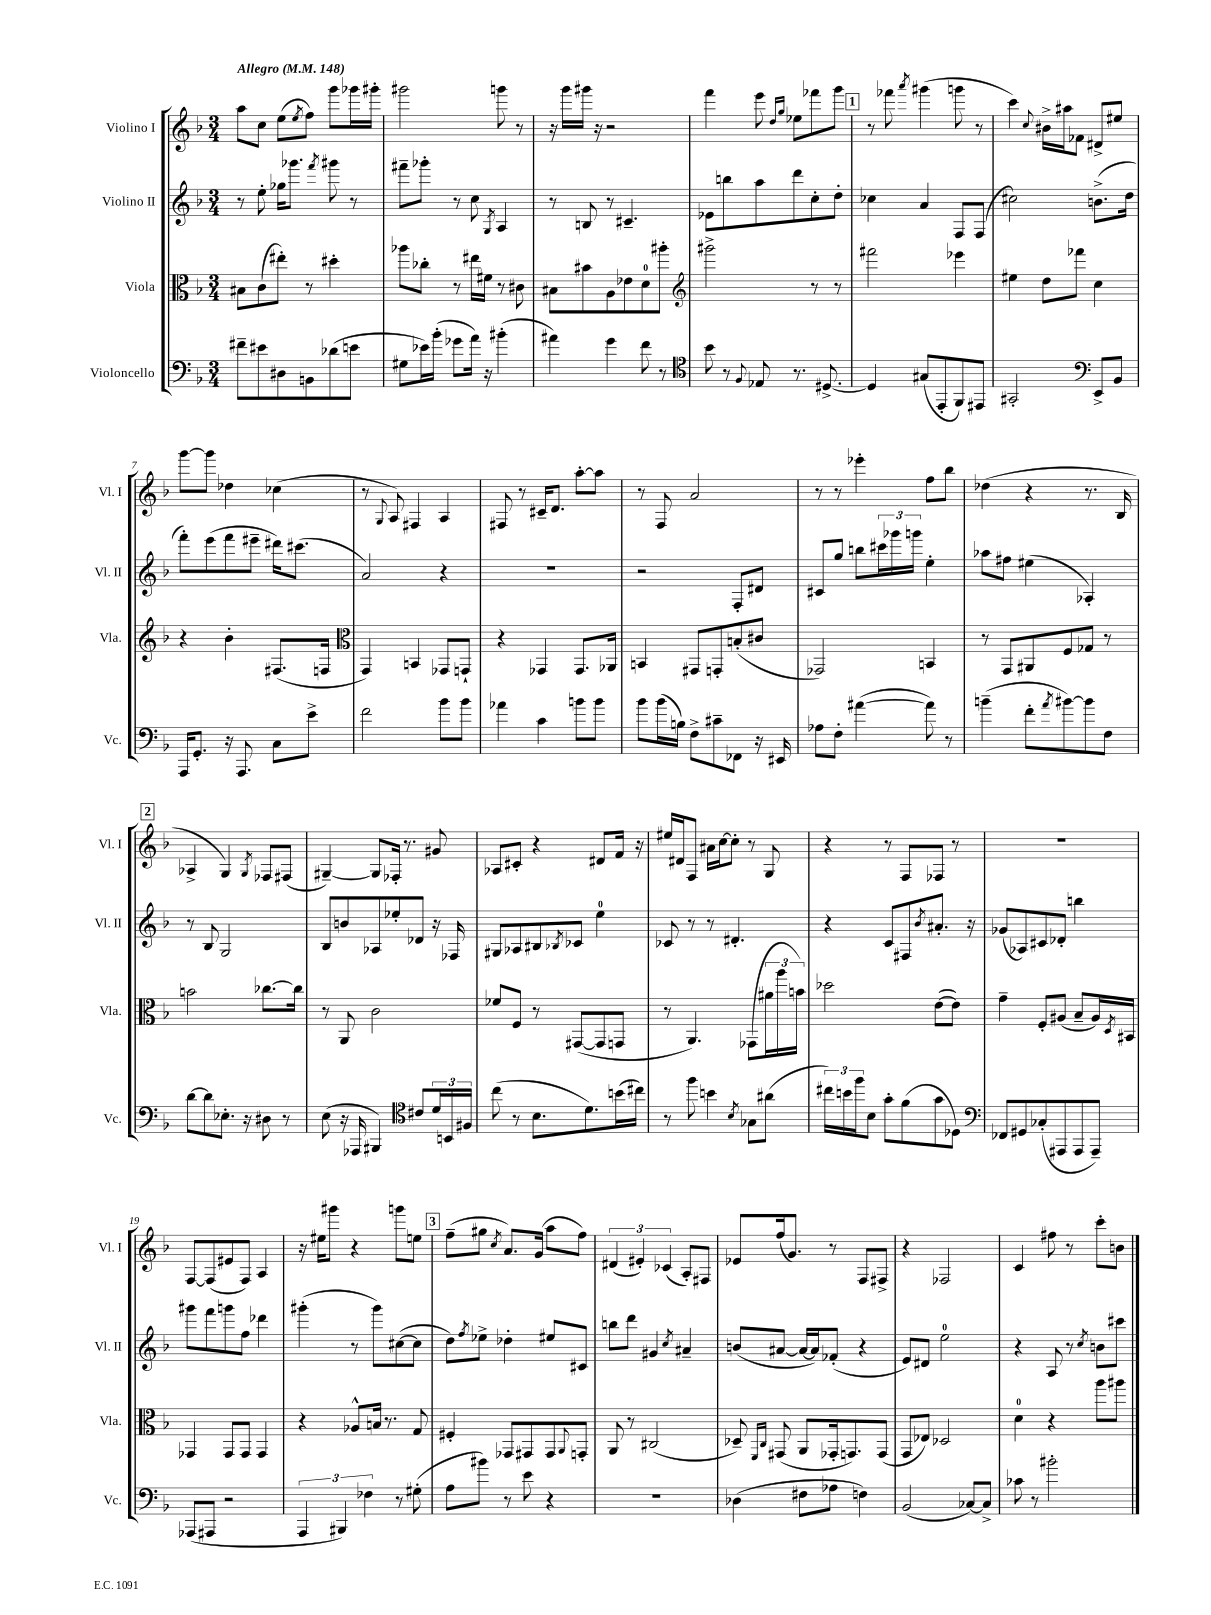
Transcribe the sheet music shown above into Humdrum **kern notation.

**kern	**kern	**kern	**kern
*part4	*part3	*part2	*part1
*staff4	*staff3	*staff2	*staff1
*I"Violoncello	*I"Viola	*I"Violino II	*I"Violino I
*I'Vc.	*I'Vla.	*I'Vl. II	*I'Vl. I
*clefF4	*clefC3	*clefG2	*clefG2
*k[b-]	*k[b-]	*k[b-]	*k[b-]
*M3/4	*M3/4	*M3/4	*M3/4
*MM148	*MM148	*MM148	*MM148
=1	=1	=1	=1
!	!	!	!LO:TX:a:B:t=Allegro
8f#X~\L	8B#X\L	8r	8aa\L
8e#X\	(8c\	8ee'\	8cc\J
8D#X\	8ee#X'\J)	16gg-X\KL	(8ee\L
.	.	8.ggg-X\J	.
.	.	.	8qee/
8BBn\	8r	.	8ff\J)
.	.	8qfff/	.
(8d-X\	4dd#X'\	8ggg#X\	8ggg\L
8en\J	.	8r	16ggg-X\L
.	.	.	16ggg#X'\JJ
=2	=2	=2	=2
8G#X\L	8aa-X\L	8fff#X~\L	2ggg#X\
16e-X\L)	8cc-X'\J	8ggg-X'\J	.
(16b-'\JJ	.	.	.
8g-X\L	8r	8r	.
16a\Jk)	16ee#X\LL	8cc\	.
16r	16f#X\JJ	.	.
.	.	8qG/	.
(4b#X'\	8r	4A/	8gggn\
.	8c#X\	.	8r
=3	=3	=3	=3
4a#X\)	8B#X\L	8r	16r
.	.	.	16ggg\LL
.	8b#X\	8Bn/	16ggg#X\JJ
.	.	.	16r
4g\	8A\	8r	2r
.	8e-X\	4.c#X~/	.
8f\	8d\	.	.
8r	8aa#X'\J	.	.
=4	=4	=4	=4
*clefC4	*clefG2	*	*
8b-\	2ggg#X^\	8e-X\L	4fff\
8r	.	8bbn\	.
8qqF/	.	.	.
8E-X/	.	8aa\	8eee\
.	.	.	16qqdd/LL
.	.	.	16qqgg/JJ
8.r	.	8ddd\	8ee-X\L
.	8r	8cc'\	8fff-X\
[8.D#X^/	.	.	.
.	8r	8dd'\J	8ggg\J
!!LO:REH:place=s1:t=1
=5	=5	=5	=5
4D#/]	2fff#X\	4cc-X\	8r
.	.	.	8fff-X\
.	.	.	8qaaa/
(8G#X/L	.	4a/	(4ggg#X\
8EE'/	.	.	.
8FF/)	4eee-X\	8F/L	8gggn\
8EE#X/J	.	(8F/J	8r
=6	=6	=6	=6
2GG#X'/	4ee#X\	2cc#X\)	4ccc\)
.	.	.	8qqcc/
.	8dd\L	.	16b#X^\LL
.	.	.	16aa#X\J
.	8fff-X\J	.	8f-X\J
*clefF4	*	*	*
8EE^/L	4cc\	(8.bn^\L	8d#X^/L
8BB-/J	.	.	8ee#X/J
.	.	16dd\Jk	.
!!LO:LB:g=z
=7	=7	=7	=7
16AAA/KL	4r	8fff'\L)	[8ggg\L
8.GG'/J	.	.	.
.	.	(8eee\	8ggg\J]
16r	4b-'\	8fff\	4dd-X\
8.AAA/	.	.	.
.	.	8eee#X~\J	.
8C\L	(8.F#X/L	16ddd#X\KL)	(4cc-X\
.	.	(8.ccc#X\J	.
8e^\J	.	.	.
.	16Fn/Jk	.	.
=8	=8	=8	=8
*	*clefC3	*	*
2f\	4GG/)	2a/)	8r
.	.	.	8qqG/
.	.	.	8A/)
.	4BBn/	.	4F#X/
8b-\L	8GG-X/L	4r	4A/
8b-\J	8GGn`/J	.	.
=9	=9	=9	=9
4a-X\	4r	2.r	8F#X/
.	.	.	8r
4c\	4GG-X/	.	16c#X~/KL
.	.	.	8.d/J
8bn\L	8.GG-/L	.	[8aa'\L
8b\J	.	.	8aa\J]
.	16AA-X/Jk	.	.
=10	=10	=10	=10
8b-\L	4BBn/	2r	8r
(16b-\L	.	.	8F/
16Bn\JJ)	.	.	.
8F^\L	8GG#X/L	.	2a/
8c#X~\	8GGn'/	.	.
8FF-X\J	(8Bn'/	8F'/L	.
16r	8c#X/J	8d#X/J	.
16EE#X/	.	.	.
=11	=11	=11	=11
8A-X\L	2GG-X/)	8c#X/L	8r
8F'\J	.	8gg/J	8r
([4a#X\	.	8bbn\L	4eee-X'\
.	.	24ccc#X\L	.
.	.	24ggg-X\	.
.	.	24gggn\JJ	.
8a#\])	4BBn/	4ee'\	8ff\L
8r	.	.	8bb-\J
=12	=12	=12	=12
(4bn~\	8r	8aa-X\L	(4dd-X\
.	8GG/L	8ff#X\J	.
8f'\L	8AA#X/	(4ee#X\	4r
8qa/	.	.	.
[8b#X\)	8F/	.	.
8b#\]	8G-X/J	4A-X'/)	8.r
8F\J	8r	.	.
.	.	.	16B-/
!!LO:LB:g=z
!!LO:REH:place=s1:t=2
=13	=13	=13	=13
[8d\L	2bn\	8r	4A-X^/
8d\]	.	8B-/	.
8.E-X'\J	.	2G/	4G/)
16r	.	.	.
.	.	.	8qG/
8D#X\	[8.cc-X\L	.	8F-X/L
8r	.	.	(8F#X/J
.	16cc-\Jk]	.	.
=14	=14	=14	=14
(8E\	8r	8B-/L	[4G#X~/)
16r	8AA/	8bn/	.
16AAA-X/	.	.	.
4BBB#X/)	2c\	8A-X/	8G#/L]
.	.	8ee-X'/	16F-X'/Jk
.	.	.	8.r
*clefC4	*	*	*
8c#X/L	.	8d-X/J	.
24d/L	.	16r	8g#X/
24BBn/	.	.	.
.	.	16F-X/	.
24F#X/JJ	.	.	.
=15	=15	=15	=15
(8cc\	8f-X/L	8G#X/L	8A-X/L
8r	8F/J	8A-X/	8c#X'/J
8.B-\L	8r	8B#X/	4r
.	.	8qB-X/	.
.	([8GG#X/L	8c-X/J	.
8.d\)	.	.	.
.	8GG#/]	4ee\	8d#X/L
(16bn\L	8GGn/J	.	16f/Jk
16cc#X\JJ)	.	.	16r
=16	=16	=16	=16
8r	8r	8c-X/	16ee#X/LL
.	.	.	16d#X/J
8ff\	4.AA/)	8r	8F/J
4bn\	.	8r	16a#X\LL
.	.	.	[16cc\J
.	.	4.d#X'/	8cc'\J]
8qB-/	.	.	.
8G-X\L	(8GG-X\L	.	8r
(8a#X\J	24a#X\L	.	8G/
.	24aa\	.	.
.	24bn\JJ)	.	.
=17	=17	=17	=17
24cc#X\LL)	2dd-X\	4r	4r
24bn\	.	.	.
24ff\J	.	.	.
8B-\J	.	.	.
8g'\L	.	8c/L	8r
(8f\	.	8F#X/	8F/L
.	.	8qb-/	.
8g\	([8e\L	8.a#X'/J	8F-X/J
8D-X\J)	8e\J])	.	8r
.	.	16r	.
=18	=18	=18	=18
*clefF4	*	*	*
8FF-X/L	4g~\	(8g-X/L	2.r
8GG#X/	.	8A-X/)	.
(8C-X'/	8F'/L	8c#X/	.
8AAA#X/	(8A#X/J	8d-X'/J	.
8AAA#/	8B-~/L	4bbn\	.
8AAA#~/J)	16A#/L)	.	.
.	8qD/	.	.
.	16BB#X/JJ	.	.
!!LO:LB:g=z
=19	=19	=19	=19
(8AAA-X/L	4GG-X/	8ggg#X\L	[8F/L
8AAA#X/J	.	8fff\	(8F/]
2r	8GG-/L	8gggn\	8e#X/
.	8GG-/J	8ff\J	8F/J)
.	4GG-/	4ddd-X\	4A/
=20	=20	=20	=20
6AAA/	4r	(4ggg#X'\	16r
.	.	.	16ee#X\KL
.	.	.	8ggg#X\J
6BBB#X/)	.	.	.
.	8A-X^^/L	8r	4r
6F-X\	.	.	.
.	16Bn/Jk	8ggg#\L)	.
.	8.r	.	.
8r	.	([8cc#X\	8gggn\L
(8G#X'\	8G/	8cc#\J]	8een\J
!!LO:REH:place=s1:t=3
=21	=21	=21	=21
8A\L	4F#X'/	8dd\L)	(8ff~\L
.	.	8qff/	.
8b#X\J)	.	8ee-X^\J	8gg#X\J
.	.	.	8qcc/
8r	8GG-X/L	4dd-X'\	8.a/L)
8e\	8GG#X/	.	.
.	.	.	(16g/Jk
4r	8GG#/	8ee#X/L	8aa\L
.	8qqAA/	.	.
.	8GGn'/J	8c#X/J	8ff\J)
=22	=22	=22	=22
2.r	8AA/	8bbn\L	(6d#X/
.	8r	8ddd\J	.
.	.	.	6e#X'/)
.	(2C#X/	4g#X/	.
.	.	.	(6c-X/
.	.	8qcc/	.
.	.	4a#X~/	8A'/L)
.	.	.	8F#X/J
=23	=23	=23	=23
(4D-X\	8D-X~/)	(8bn/L	8e-X/L
.	16qqFF/LL	.	.
.	16qqC/JJ	.	.
.	(8GG#X/	[8a#X/J	(16ff/k
.	.	.	8.g/J)
8F#X\L	8AA/L	16a#/LL_	.
.	.	16a#/J])	.
8A-X\J	16GG-X'/k	(8f-X'/J	8r
.	8.GGn/)	.	.
4Fn\)	.	4r	8F/L
.	(8GG/J	.	8F#X^/J
=24	=24	=24	=24
(2BB-/	8GG/L	8e/L)	4r
.	8E-X/J)	8d#X/J	.
.	2D-X/	2ee\	2F-X/
[8C-X/L)	.	.	.
8C-^/J]	.	.	.
=25	=25	=25	=25
8c-X\	4d\	4r	4c/
8r	.	.	.
2b#X'\	4r	8A/	8ff#X\
.	.	8r	8r
.	.	8qcc/	.
.	8aa\L	8bn\L	8ccc'\L
.	8aa#X\J	8ccc#X\J	8bn\J
==	==	==	==
*-	*-	*-	*-
